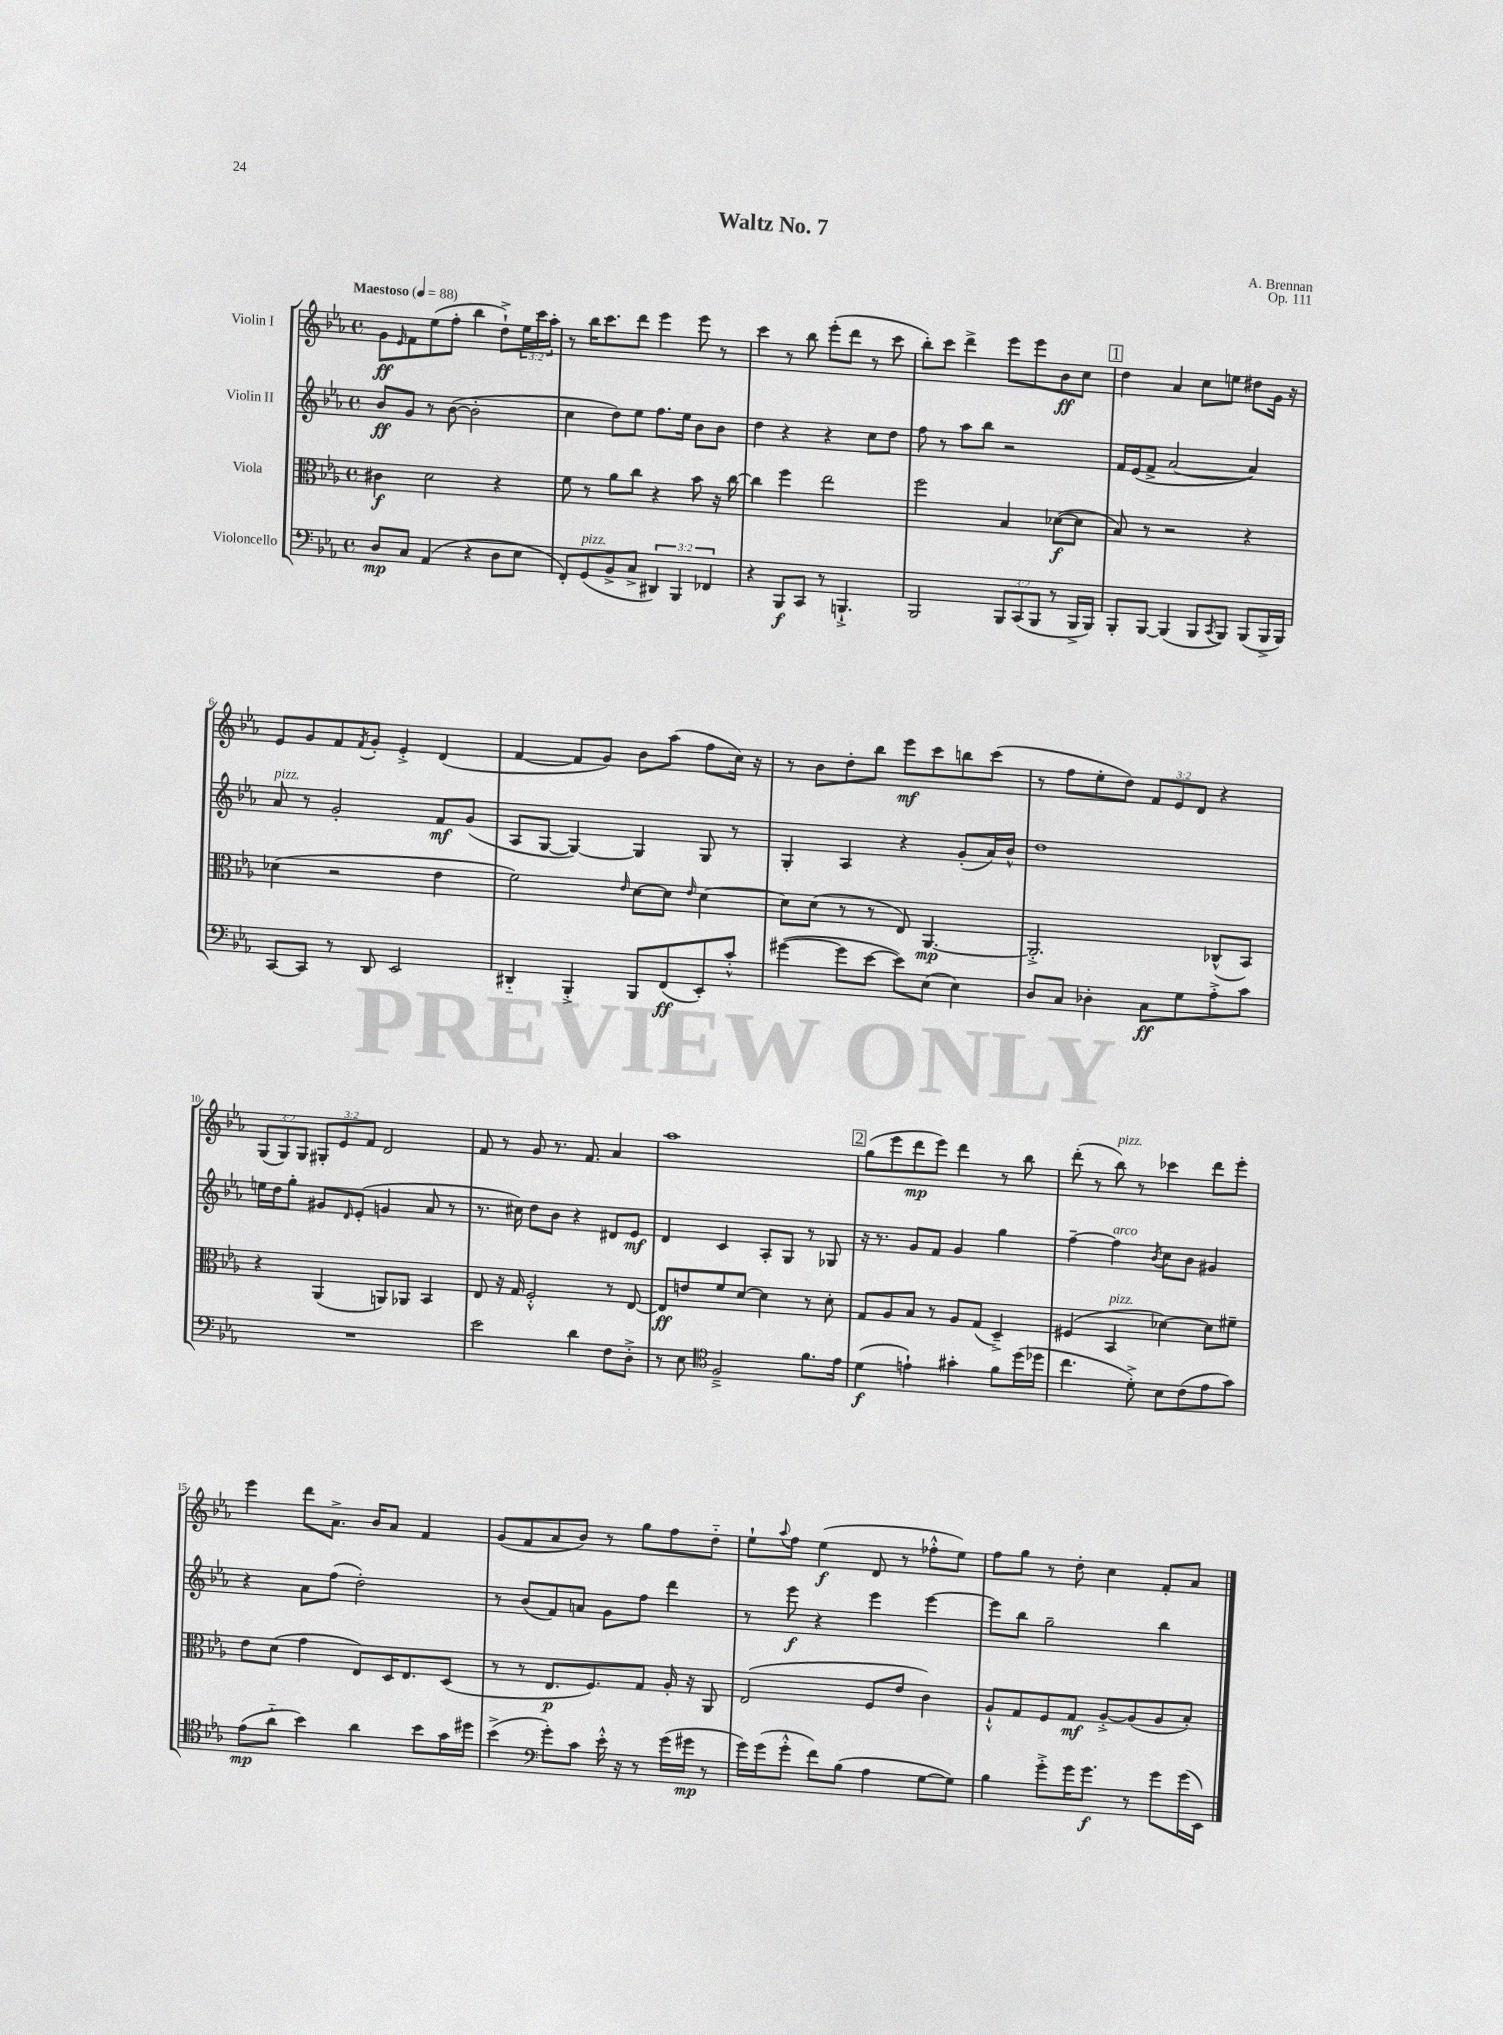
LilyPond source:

\header { title = "Waltz No. 7" composer = "A. Brennan" opus = "Op. 111" }
<<
\new StaffGroup <<
\new Staff = "s0" \with { instrumentName = "Violin I" } {
    \clef treble \key ees \major \defaultTimeSignature \time 4/4 \override Staff.TupletNumber.text = #tuplet-number::calc-fraction-text \tempo "Maestoso" 4 = 88
    g'8\ff \grace { ees'16 } f'8 ees''8( f''8-. bes''4 d''8-!->) \tuplet 3/2 { ees''16 c'''16 aes''16-. } |
    r8 bes''16 c'''8. d'''8 ees'''4 ees'''8 r8 |
    c'''4 r8 bes''8 ees'''8-.( d'''8 r8 c'''8 |
    bes''8-.) c'''8 d'''4-> ees'''8 ees'''8 bes'8\ff c''8 |
    \mark \markup { \box "1" } d''4 aes'4 c''8 e''8 dis''8 g'16 r16 |
    ees'8 g'8 f'8 \acciaccatura { f'8 } g'8-. ees'4-.-> d'4( |
    f'4~ f'8 g'8) bes'8 aes''8( f''8 c''16) r16 |
    r8 bes'8 d''8-. bes''8 ees'''8\mf c'''8 b''8 c'''8( |
    r8 f''8 ees''8-. d''8) \tuplet 3/2 { f'8 ees'8 d'8 } r4 |
    \tuplet 3/2 { g8( g8) g8 } \tuplet 3/2 { gis8-. ees'8 f'8 } d'2 |
    f'8 r8 g'8 r8. f'8. aes'4 |
    aes''1 |
    \mark \markup { \box "2" } g''8( ees'''8 d'''8\mp ees'''8) d'''4 r8 bes''8 |
    d'''8-.( r8 bes''8^\markup { \italic "pizz." }) r8 ces'''4 d'''8 ees'''8-. |
    ees'''4 d'''8 aes'8.-> bes'16 aes'8 f'4 |
    g'8( f'8 aes'8 bes'8) r8 g''8 f''8 d''8-_ |
    ees''8-! \appoggiatura { aes''8 } f''8 ees''4\f( d'8 r8 fes''8-.-^ ees''8) |
    f''8 g''8 r8 d''8-. c''4 f'8-. aes'8 \bar "|." |
}
\new Staff = "s1" \with { instrumentName = "Violin II" } {
    \clef treble \key ees \major \defaultTimeSignature \time 4/4
    bes'8\ff g'8 r8 bes'8~( bes'2-. |
    c''4 d''8) ees''8 f''8. ees''16 bes'8 bes'8 |
    d''4 r4 r4 c''8 d''8 |
    f''8 r8 aes''8 bes''8 r2 |
    \mark \markup { \box "1" } f'16 ees'16( f'8-> aes'2~ aes'4) |
    aes'8^\markup { \italic "pizz." } r8 g'2-. f'8\mf g'8( |
    aes8 g8~ g4~) g4 g8 r8 |
    g4-. aes4 r4 g'8-.( aes'16) bes'16-^ |
    d''1 |
    e''16 d''16 g''8-. gis'8 \grace { d'16 } ees'8-.( g'4 aes'8 r8 |
    r8. cis''16) d''8 bes'8 r4 dis'8 ees'8\mf |
    d'4 c'4 aes8-. g8 r8 ges8 |
    \mark \markup { \box "2" } r16 r8. g'8 f'8 g'4 g''4 |
    f''4~-- f''4^\markup { \italic "arco" } \acciaccatura { bes'8 } c''8 bes'8 gis'4 |
    r4 aes'8 f''8( d''2-.) |
    r8 bes'8( f'8) a'8 g'8 f''8 d'''4 |
    r8 ees'''8\f r4 ees'''4 ees'''4~ |
    ees'''8 bes''8 g''2-- bes''4 \bar "|." |
}
\new Staff = "s2" \with { instrumentName = "Viola" } {
    \clef alto \key ees \major \defaultTimeSignature \time 4/4
    cis'4\f d'2 r4 |
    f'8 r8 aes'8 c''8 r4 bes'8 r16 c''16~ |
    c''4 f''4 ees''2 |
    f''2 bes4 des'8~\f( des'8 |
    \mark \markup { \box "1" } bes8) r8 r2 r4 |
    des'4( r2 ees'4 |
    f'2) \grace { ees'16 } d'8~ d'8 \grace { ees'16 } d'4~ |
    d'8 d'8( r8 r8 ees8) aes,4.~\mp |
    aes,2.-.-> ces8-^( bes,8) |
    r4 aes,4( a,8) aes,8 bes,4 |
    ees8 r16 g16 f2-.-^ r8 ees8~ |
    ees8\ff e'8 f'8 d'8~ d'4 r8 d'8-. |
    \mark \markup { \box "2" } g8 aes8 bes8 r8 aes8 g8( d4--->) |
    fis4( bes,4^\markup { \italic "pizz." } des'4~) des'8 fis'8-- |
    ees'8 d'8( g'4 ees8) d16 ees8. d8( |
    r8 r8 ees8.\p f8.) g8 aes16-. r16 aes,8 |
    ees2( f8 ees'8 c'4) |
    aes8-!-^ g8 f8 g8\mf aes8~-.-> aes8( aes8 bes8-.) \bar "|." |
}
\new Staff = "s3" \with { instrumentName = "Violoncello" } {
    \clef bass \key ees \major \defaultTimeSignature \time 4/4 \override Staff.TupletNumber.text = #tuplet-number::calc-fraction-text
    d8\mp c8 aes,4( r4 d8 ees8 |
    f,8-.) g,8^\markup { \italic "pizz." }( bes,8-> c8-> \tuplet 3/2 { dis,4) bes,,4 fes,4 } |
    r4 bes,,8\f c,8 r8 b,,4.-!-> |
    bes,,2 \tuplet 3/2 { bes,,8 c,8( bes,,8 } r8 bes,,16-> bes,,16) |
    \mark \markup { \box "1" } bes,,8-. bes,,8~ bes,,4( bes,,8 \acciaccatura { c,8 } bes,,8) bes,,8( bes,,16-> bes,,16) |
    c,8~ c,8 r8 d,8 ees,2 |
    dis,4-_ bes,,4-.-> bes,,8 f,8\ff( ees,8-.) c'8-.-^ |
    gis'4~( gis'8 ees'8~ ees'8) ees8( ees4) |
    d8 c8 des4-. c8\ff g8 aes8-.-> c'8 |
    R1 |
    ees'2 d'4 f8 d8-.-> |
    r8 ees8 \clef tenor f2---> f'8. ees'16 |
    \mark \markup { \box "2" } d'4\f( e'4-!) gis'4-. f'8 d''16( des''16 |
    c''4. d'8-.->) bes8 c'8( ees'8 g'8) |
    ees'8\mp( aes'8-_ bes'4) aes'4 bes'8 g'16 dis''16 |
    bes'4->( \clef bass g'8-.) c'8 ees'16-.-^ r16 r8 g'16( gis'16\mp r8 |
    g'16) g'16( g'8-.-^ f'8) bes8( aes4 g8~ g8) |
    bes4 g'8-.-> g'16 g'8.\f r8 g'8 g'16( ees,16) \bar "|." |
}
>>
>>
